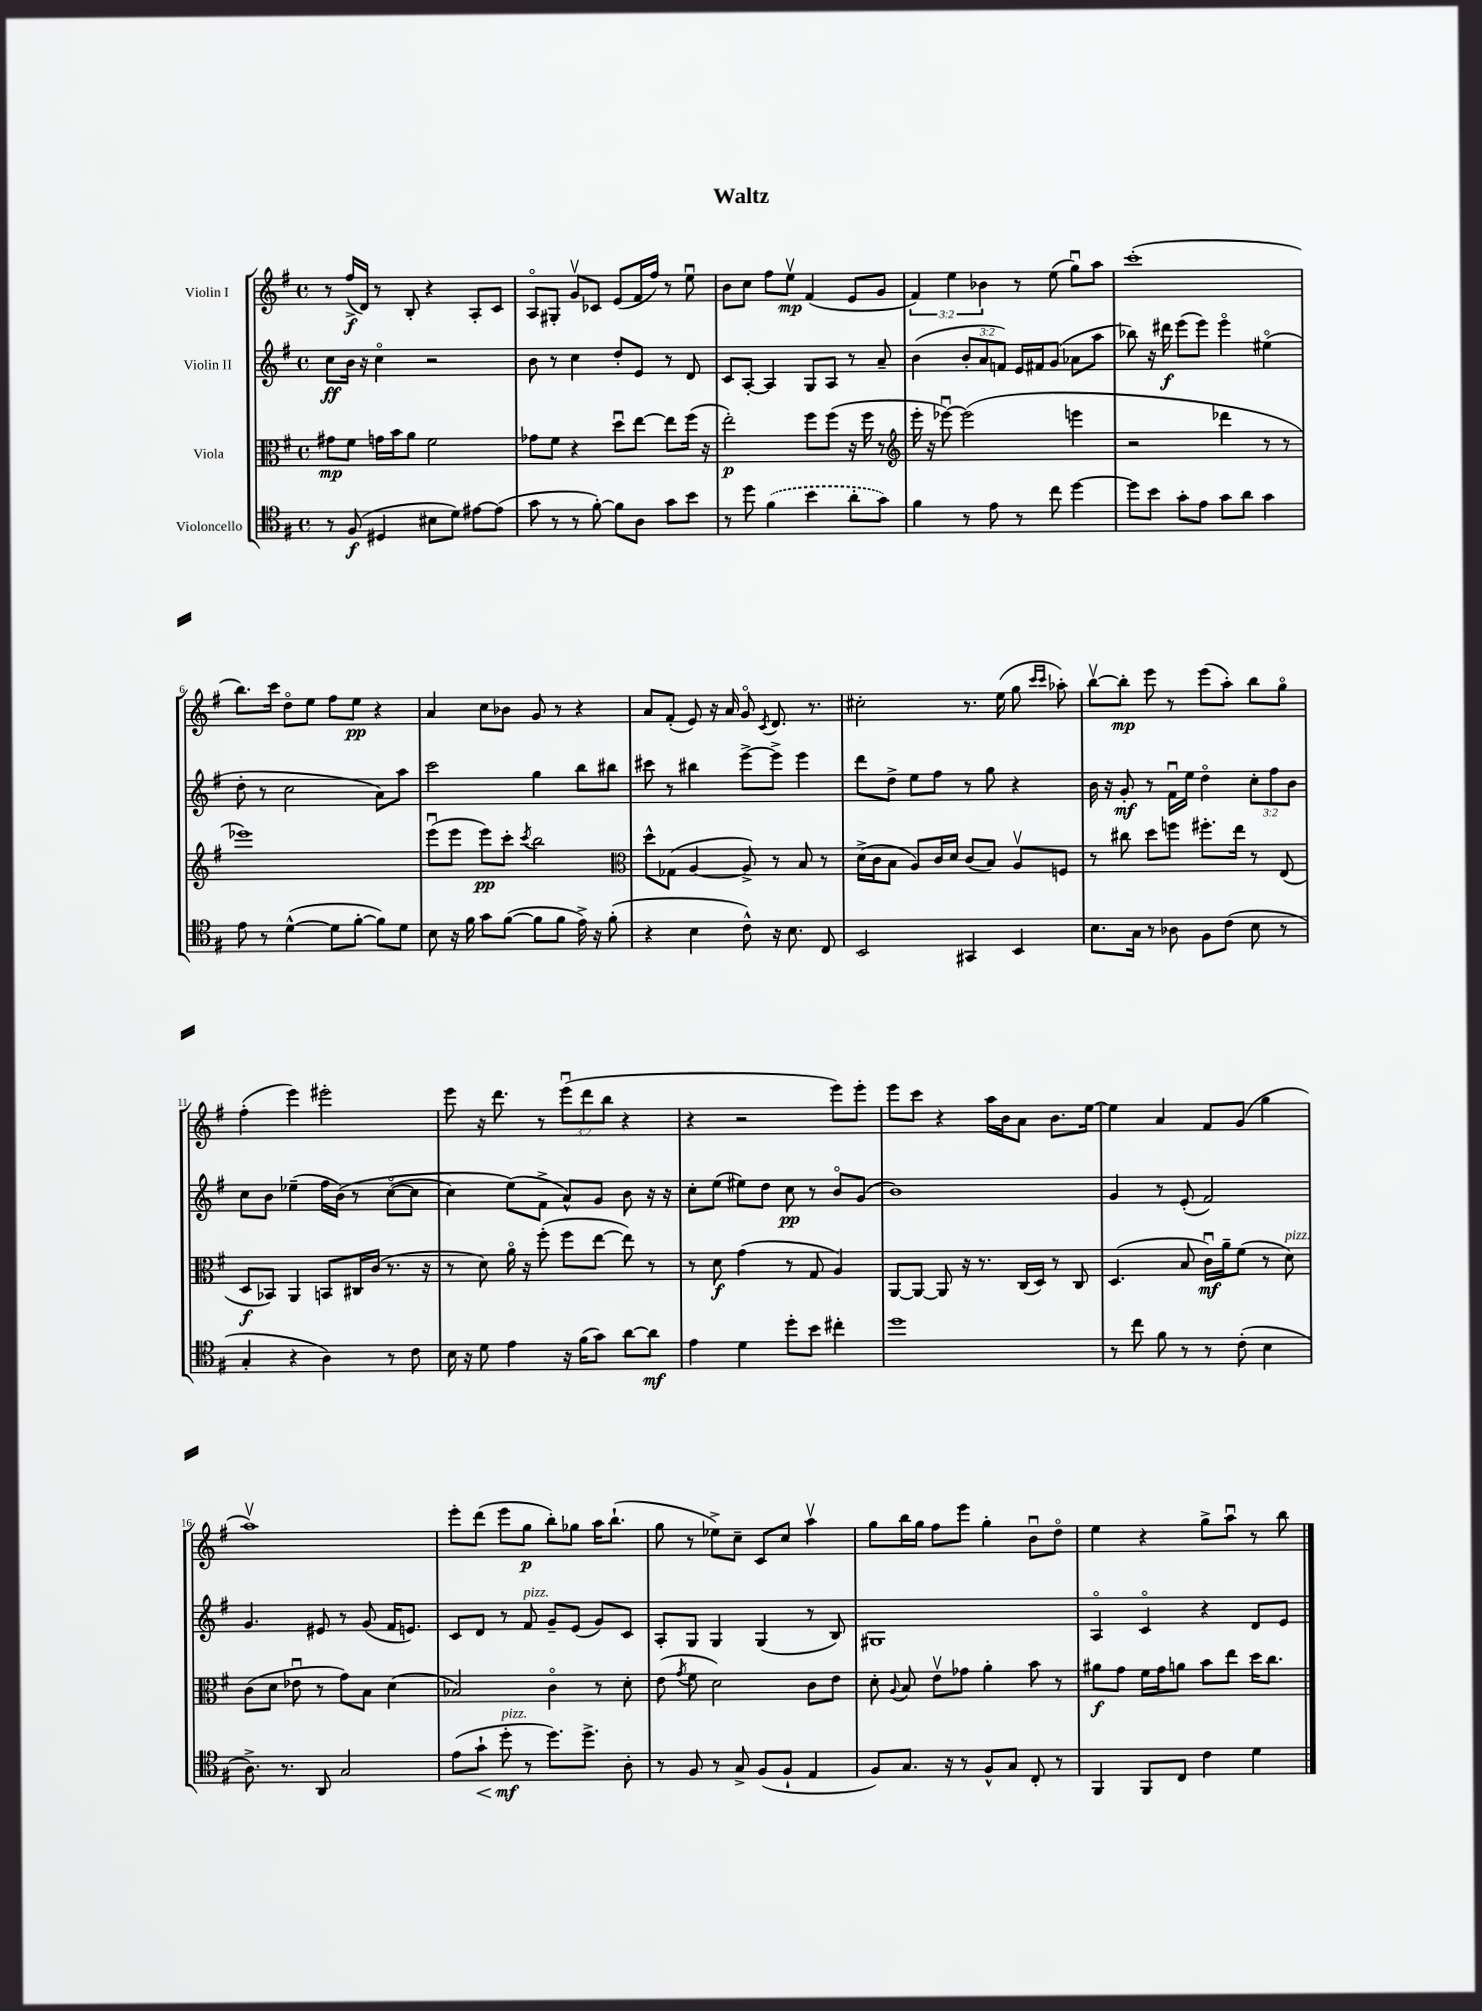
\header { title = "Waltz" }
<<
\new StaffGroup <<
\new Staff = "s0" \with { instrumentName = "Violin I" } {
    \clef treble \key g \major \defaultTimeSignature \time 4/4 \override Staff.TupletNumber.text = #tuplet-number::calc-fraction-text
    \autoBeamOff r8 fis''16[->\f( d'16]) r8 b8-. r4 a8[-. c'8] |
    a8[\flageolet gis8]-. g'8[\upbow ces'8] e'8[( fis'16 fis''16]) r8 e''8\downbow |
    b'8[ c''8] fis''8[ e''8]\upbow\mp fis'4( e'8[ g'8] |
    \tuplet 3/2 { fis'4) e''4 bes'4 } r8 e''8( g''8[\downbow) a''8] |
    c'''1-.( |
    b''8.[) c'''16] d''8[\flageolet e''8] fis''8[ e''8]\pp r4 |
    a'4 c''8[ bes'8] g'8 r8 r4 |
    a'8[ fis'8]-.( e'8) r16 a'16 g'8\flageolet \acciaccatura { c'8 } d'8. r8. |
    cis''2-. r8. e''16( g''8 \grace { c'''16[ c'''16] } aes''8-.) |
    b''8[~\upbow b''8]-.\mp e'''8 r8 e'''8[( a''8]-.) b''8[ g''8]\flageolet |
    fis''4-.( e'''4) eis'''2-. |
    e'''8 r16 d'''8. r8 \tuplet 3/2 { e'''8[\downbow( d'''8 b''8] } r4 |
    r4 r2 e'''8[) e'''8]-. |
    e'''8[ c'''8] r4 a''16[ b'16 a'8] b'8.[ e''16]~ |
    e''4 a'4 fis'8[ g'8]( g''4 |
    a''1\upbow) |
    e'''8[-. d'''8]( e'''8[ g''8]\p b''8[-.) ges''8] a''16[ b''8.]-!( |
    g''8 r8 ees''8[->) c''8]-- c'8[ c''8] a''4\upbow |
    g''8[ b''16 g''16] fis''8[ e'''8] g''4-. b'8[\downbow d''8]\flageolet |
    e''4 r4 g''8[-> a''8]\downbow r8 b''8 \bar "|." |
}
\new Staff = "s1" \with { instrumentName = "Violin II" } {
    \clef treble \key g \major \defaultTimeSignature \time 4/4 \override Staff.TupletNumber.text = #tuplet-number::calc-fraction-text
    \autoBeamOff c''8[\ff b'16] r16 c''4\flageolet r2 |
    b'8 r8 c''4 d''8[-. e'8] r8 d'8 |
    c'8[ a8]~-. a4 g8[ a8] r8 a'8-- |
    b'4( \tuplet 3/2 { b'8[-. a'8 f'8]) } e'16[ fis'16 g'8]( aes'8[ a''8] |
    bes''8) r16 dis'''16\f e'''8[( e'''8]) e'''4\flageolet eis''4\flageolet( |
    d''8-. r8 c''2 a'8[) a''8] |
    c'''2 g''4 b''8[ bis''8] |
    cis'''8 r8 bis''4 e'''8[~-> e'''8]-> e'''4 |
    d'''8[ d''8]-> e''8[ fis''8] r8 g''8 r4 |
    b'16 r16 g'8-.\mf r8 fis'16[\downbow e''16] d''4\flageolet \tuplet 3/2 { c''8[-. fis''8 b'8] } |
    c''8[ b'8] ees''4--( fis''16[ b'16])\( r8 c''8[~\flageolet( c''8] |
    c''4) e''8[(\) fis'8]-> a'8[-^) g'8] b'8 r16 r16 |
    c''8[-. e''8]( eis''8[) d''8] c''8\pp r8 b'8[\flageolet g'8]( |
    b'1) |
    g'4 r8 e'8-.( fis'2) |
    g'4. eis'8 r8 g'8( fis'16[ e'8.]) |
    c'8[ d'8] r8 fis'8^\markup { \italic "pizz." } g'8[-- e'8]( g'8[) c'8] |
    a8[-. g8] g4 g4( r8 b8) |
    gis1 |
    a4\flageolet c'4\flageolet r4 d'8[ e'8] \bar "|." |
}
\new Staff = "s2" \with { instrumentName = "Viola" } {
    \clef alto \key g \major \defaultTimeSignature \time 4/4
    \autoBeamOff gis'8[\mp fis'8] g'16[ b'16 a'8] fis'2 |
    ges'8[ fis'8] r4 d''8[\downbow e''8]~ e''8[ fis''16]( r16 |
    e''2-.\p) fis''8[ fis''8]( r16 fis''16 r8 |
    \clef treble e'''16-. r16 ees'''8~\downbow) ees'''2( e'''4 |
    r2 des'''4 r8 r8 |
    ees'''1) |
    e'''8[\downbow( e'''8] e'''8[\pp) c'''8]-. \acciaccatura { c'''8 } b''2 |
    \clef alto d''8[-^ ges8]( a4~ a8->) r8 b8 r8 |
    d'16[->( c'16 b8] a8[) c'16 d'16] c'8[( b8]) a8[\upbow f8] |
    r8 cis''8 d''8[ f''8] fis''8.[-. e''16] r8 e8( |
    d8[\f bes,8]) a,4 b,8[ cis16 c'16]( r8. r16 |
    r8 d'8) a'16\flageolet r16 fis''8-.( fis''8[ e''8]~ e''8) r8 |
    r8 d'8\f g'4( r8 g8 a4) |
    a,8[~ a,8]~ a,8 r16 r8. c16[( d16]) r8 c8 |
    d4.( b8 c'16[\downbow\mf) a'16-- fis'8]( r8 d'8^\markup { \italic "pizz." }) |
    c'8[( d'8] ees'8\downbow r8 g'8[) b8] d'4( |
    bes2) c'4\flageolet r8 d'8-. |
    e'8( \acciaccatura { g'8 } fis'8 d'2) c'8[ e'8] |
    d'8-. \appoggiatura { a8 } b8 e'8[\upbow ges'8] a'4-. b'8 r8 |
    ais'8[\f g'8] fis'16[ g'16 a'8] b'8[ e''8] d''16[ c''8.] \bar "|." |
}
\new Staff = "s3" \with { instrumentName = "Violoncello" } {
    \clef tenor \key g \major \defaultTimeSignature \time 4/4
    \autoBeamOff r8 fis8\f( dis4 bis8[ d'8]) eis'8[~ eis'8]( |
    g'8 r8 r8 fis'8~-.) fis'8[ a8] g'8[ b'8] |
    r8 d''8 \once \slurDashed fis'4( b'4 a'8[-. g'8]) |
    fis'4 r8 e'8 r8 c''8 d''4~ |
    d''8[ b'8] g'8[-. e'8] g'8[ a'8] g'4 |
    e'8 r8 d'4~-^( d'8[ fis'8]~-. fis'8[) d'8] |
    b8 r16 fis'16 g'8[ fis'8]~( fis'8[ fis'8] e'16->) r16 fis'8-.( |
    r4 b4 c'8-^) r16 b8. c8 |
    b,2 gis,4 b,4 |
    b8.[ g16] r8 aes8 fis8[ c'8]( b8 r8 |
    g4-. r4 a4) r8 c'8 |
    b16 r16 d'8 e'4 r16 fis'16[( g'8]) a'8[~ a'8]\mf |
    e'4 d'4 d''8[-. b'8] cis''4-. |
    d''1 |
    r8 c''8 fis'8 r8 r8 c'8-.( b4 |
    a8.->) r8. a,8 g2 |
    e'8[( g'8]-!\< d''8-.\mf\!^\markup { \italic "pizz." } r8 d''8.[) d''8.]-> a8-. |
    r8 fis8 r8 g8-> fis8[( fis8]-! e4 |
    fis8[) g8.] r16 r8 fis8[-^ g8] c8-. r8 |
    fis,4 fis,8[ c8] c'4 d'4 \bar "|." |
}
>>
>>
